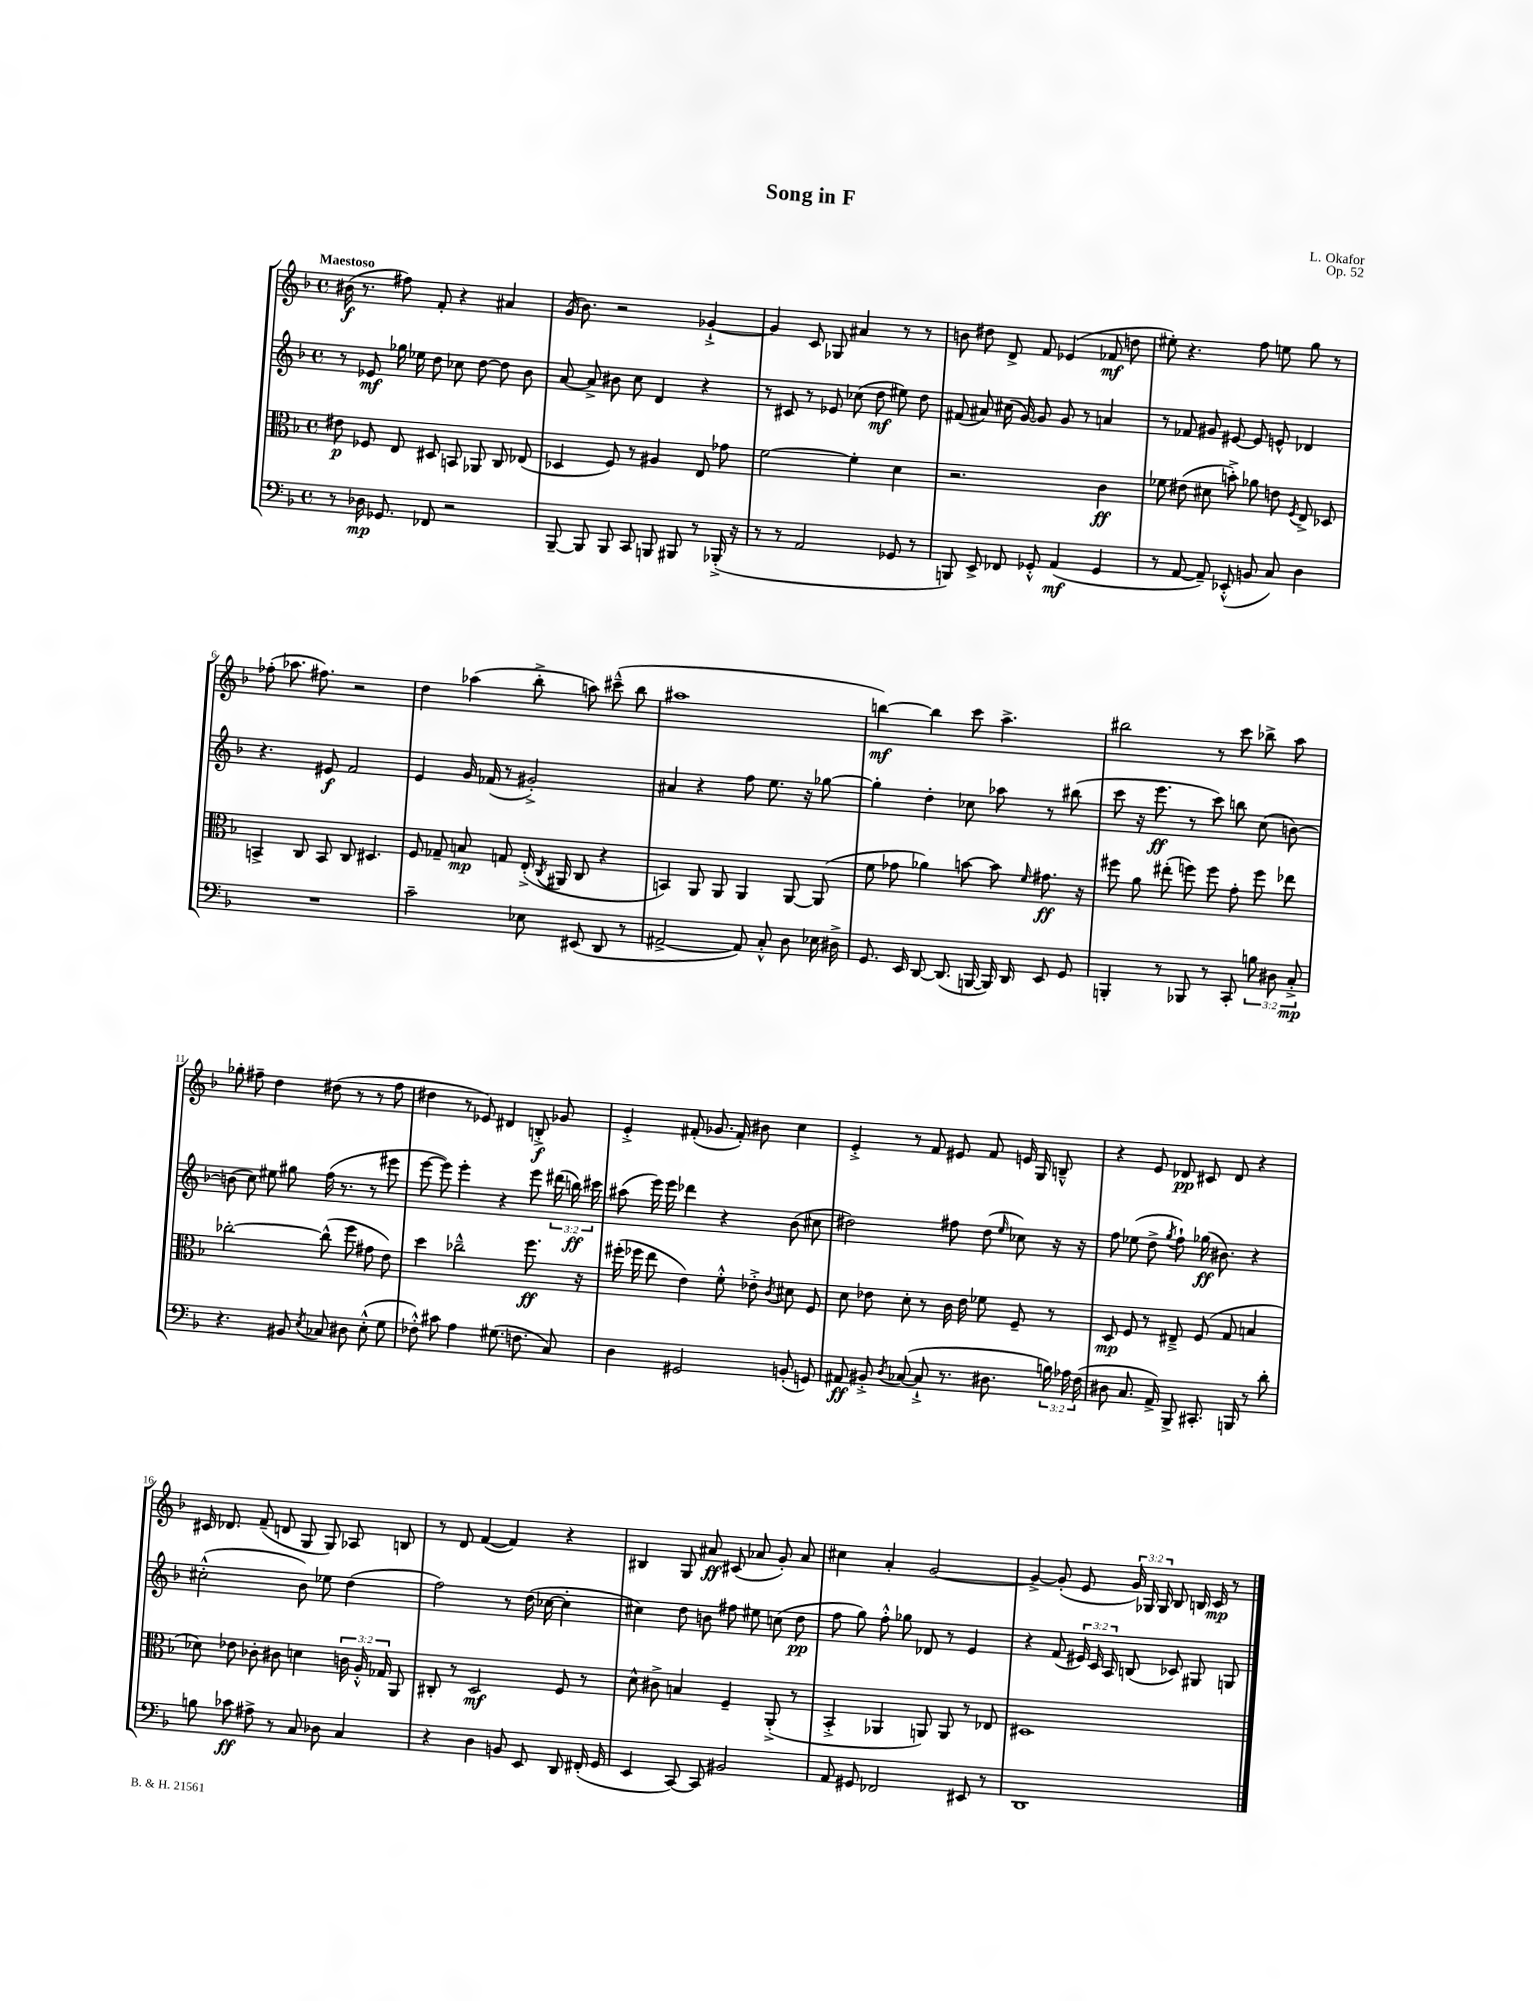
\header { title = "Song in F" composer = "L. Okafor" opus = "Op. 52" }
<<
\new StaffGroup <<
\new Staff = "s0" {
    \clef treble \key f \major \defaultTimeSignature \time 4/4 \override Staff.TupletNumber.text = #tuplet-number::calc-fraction-text \tempo "Maestoso"
    \autoBeamOff bis'16\f( r8. fis''8) f'8-. r4 ais'4 |
    g'16( bes'8.) r2 ges'4~-!-> |
    ges'4 c'8 ges8 ais'4 r8 r8 |
    b'8 dis''8 d'8-> f'8 ees'4( fes'8\mf d''8 |
    eis''8-.) r4. f''8 e''8 g''8 r8 |
    fes''8-.( aes''8. fis''8.) r2 |
    d''4 aes''4( bes''8-.-> a''8) cis'''8---^( bes''8 |
    ais''1 |
    b''4~\mf) b''4 c'''8 a''4.-> |
    bis''2 r8 c'''8 bes''8-> a''8 |
    ges''8-. fis''8-- d''4 dis''8( r8 r8 fis''8 |
    dis''4 r8 ees'8) dis'4 b8-.->\f ges'8 |
    e'4-.-> fis'8-.( ges'8. fis'16-.) bis'8 c''4 |
    e'4-.-> r8 f'8 eis'8 f'8 e'16 g16 b8---^ |
    r4 e'8 des'8\pp cis'8 des'8 r4 |
    cis'16 des'8. f'8--( d'8 g8 g8) aes8 b8 |
    r8 d'8 f'4~( f'4) r4 |
    bis4 g8 ais'8\ff cis'8( aes'8 g'8-.) aes'8 |
    cis''4 a'4-. g'2~ |
    g'4~-> g'8-.( e'8 \tuplet 3/2 { g'16) ges16 ges16 } bes8 b16 c'16\mp r8 \bar "|." |
}
\new Staff = "s1" {
    \clef treble \key f \major \defaultTimeSignature \time 4/4 \override Staff.TupletNumber.text = #tuplet-number::calc-fraction-text
    \autoBeamOff r8 ees'8\mf ges''16 ees''16 d''8 ces''8 d''8~ d''8 bes'8 |
    a'8~ a'8-> bis'8 c''8 d'4 r4 |
    r8 cis'8 r8 ees'8 ces''8( d''8\mf eis''8) d''8 |
    fis'8( ais'8) cis''16( g'16~) g'8 g'8 r8 a'4 |
    r8 fes'8 gis'8 eis'8~ eis'8 e'8-^ des'4 |
    r4. eis'8\f f'2 |
    e'4 g'16 fes'16( r8 gis'2-.->) |
    ais'4 r4 f''8 e''8. r16 ges''8~ |
    ges''4-. d''4-. ces''8 aes''8 r8 bis''8( |
    c'''8 r16 e'''8.\ff r8 c'''8) b''8 c''8( b'8~) |
    b'8( c''8) eis''8 gis''8 f''16( r8. r8 eis'''8 |
    e'''8~ e'''8) e'''4-. r4 e'''8 \tuplet 3/2 { dis'''16( b''16\ff) cis'''16 } |
    ais''8( e'''16) e'''16 des'''4 r4 bes'8( cis''8 |
    dis''2) fis''8 dis''8( \grace { e''16 } ces''8) r16 r16 |
    f''8 ees''8( d''8-> \acciaccatura { g''8 } f''8-!) ges''16\ff( bis'8.) r4 |
    cis''2-.-^( bes'8) ees''8 d''4( |
    f''2) r8 d''16( ces''16~ ces''4-. |
    cis''4) d''8 b'8 fis''8 eis''8 c''8( d''8\pp |
    f''8 g''8) f''8-.-^ ges''8 des'8 r8 e'4 |
    r4 f'8( \tuplet 3/2 { eis'16) c'16 a16 } b8( ces'8) gis8 g8 \bar "|." |
}
\new Staff = "s2" {
    \clef alto \key f \major \defaultTimeSignature \time 4/4 \override Staff.TupletNumber.text = #tuplet-number::calc-fraction-text
    \autoBeamOff eis'8\p fes8 e8 dis8 b,8 aes,8 c8 ees8( |
    des4 f8) r8 ais4 e8 ges'8 |
    f'2~ f'4-. d'4 |
    r2. c'4\ff |
    fes'8 eis'8( dis'8 b'8-.->) aes'8 e'8 \acciaccatura { f8 } e8-> des8 |
    b,4-> c8 b,8 c8 dis4. |
    f8 ges8-- b8\mp g8 e16-.->( \acciaccatura { c8 } ais,16 c8 r4 |
    b,4) a,8 a,8 a,4 a,8~ a,8( |
    f'8 ges'8 aes'4) b'8~ b'8 \grace { f'16 } gis'8.\ff r16 |
    fis''8 a'8 eis''8-.( f''8) f''8 g'8-. f''8 ees''8 |
    ces''2~-. ces''8-^( f''8 gis'8 e'8) |
    d''4 ces''2---^ f''8.\ff r16 |
    fis''16-.( fes''16 e''8 e'4) f'8-.-^ ees'8-.-> \acciaccatura { c'8 } dis'8 f8 |
    d'8 ees'8 d'8-. r8 c'16 ees'16 fes'8 f8-- r8 |
    d8\mp f8 r8 eis8---> f8( g8 b4 |
    des'8) ees'8 ces'8-. cis'8 d'4 \tuplet 3/2 { c'16 a16-.-^ ges16 } a,8 |
    cis8-. r8 d2\mf f8 r8 |
    d'8-^ cis'8-> b4 f4-- a,8-.->( r8 |
    bes,4-.-> aes,4 a,8) a,8 r8 ees8 |
    dis1 \bar "|." |
}
\new Staff = "s3" {
    \clef bass \key f \major \defaultTimeSignature \time 4/4 \override Staff.TupletNumber.text = #tuplet-number::calc-fraction-text
    \autoBeamOff r8 des16\mp ges,8. fes,8 r2 |
    bes,,8~-- bes,,8 bes,,8 c,8 b,,8 bis,,8 r8 bes,,16-.->( r16 |
    r8 r8 a,2 ges,8 r8 |
    b,,8) e,8-> fes,8 ges,8-.-^ a,4\mf( ges,4 |
    r8 a,8~ a,8--) ees,8-.-^( b,8 c8) d4 |
    R1 |
    c'2-- ees8 eis,8( d,8 r8 |
    ais,2~-> ais,8) c8-.-^ d8 ees16 dis16-> |
    g,8. e,16 d,8~ d,8.( b,,16~ b,,16) d,16 e,8 g,8 |
    b,,4-. r8 bes,,8 r8 c,8-. \tuplet 3/2 { b8 dis8 c8-.->\mp } |
    r4. bis,8 \acciaccatura { e8 } ces8 dis8 e8-.-^( g8 |
    fes8-.-^) cis'8 a4 gis8.( f8. c8) |
    d4 gis,2 b,8-.( g,8) |
    ais,8\ff bis,8-.-> \acciaccatura { d8 } ces8~( ces8-!-> r8. dis8. \tuplet 3/2 { b16) aes16 f16( } |
    dis8 c8. a,16->) bes,,8-> cis,8.-. b,,16 r8 d'8-. |
    b8 ces'8\ff ais8-> r8 c8 des8 c4 |
    r4 d4 b,8 e,8 d,8 fis,16-.( g,16 |
    e,4 c,8~) c,8 bis,2 |
    a,8 gis,8 fes,2 eis,8 r8 |
    d,1 \bar "|." |
}
>>
>>
